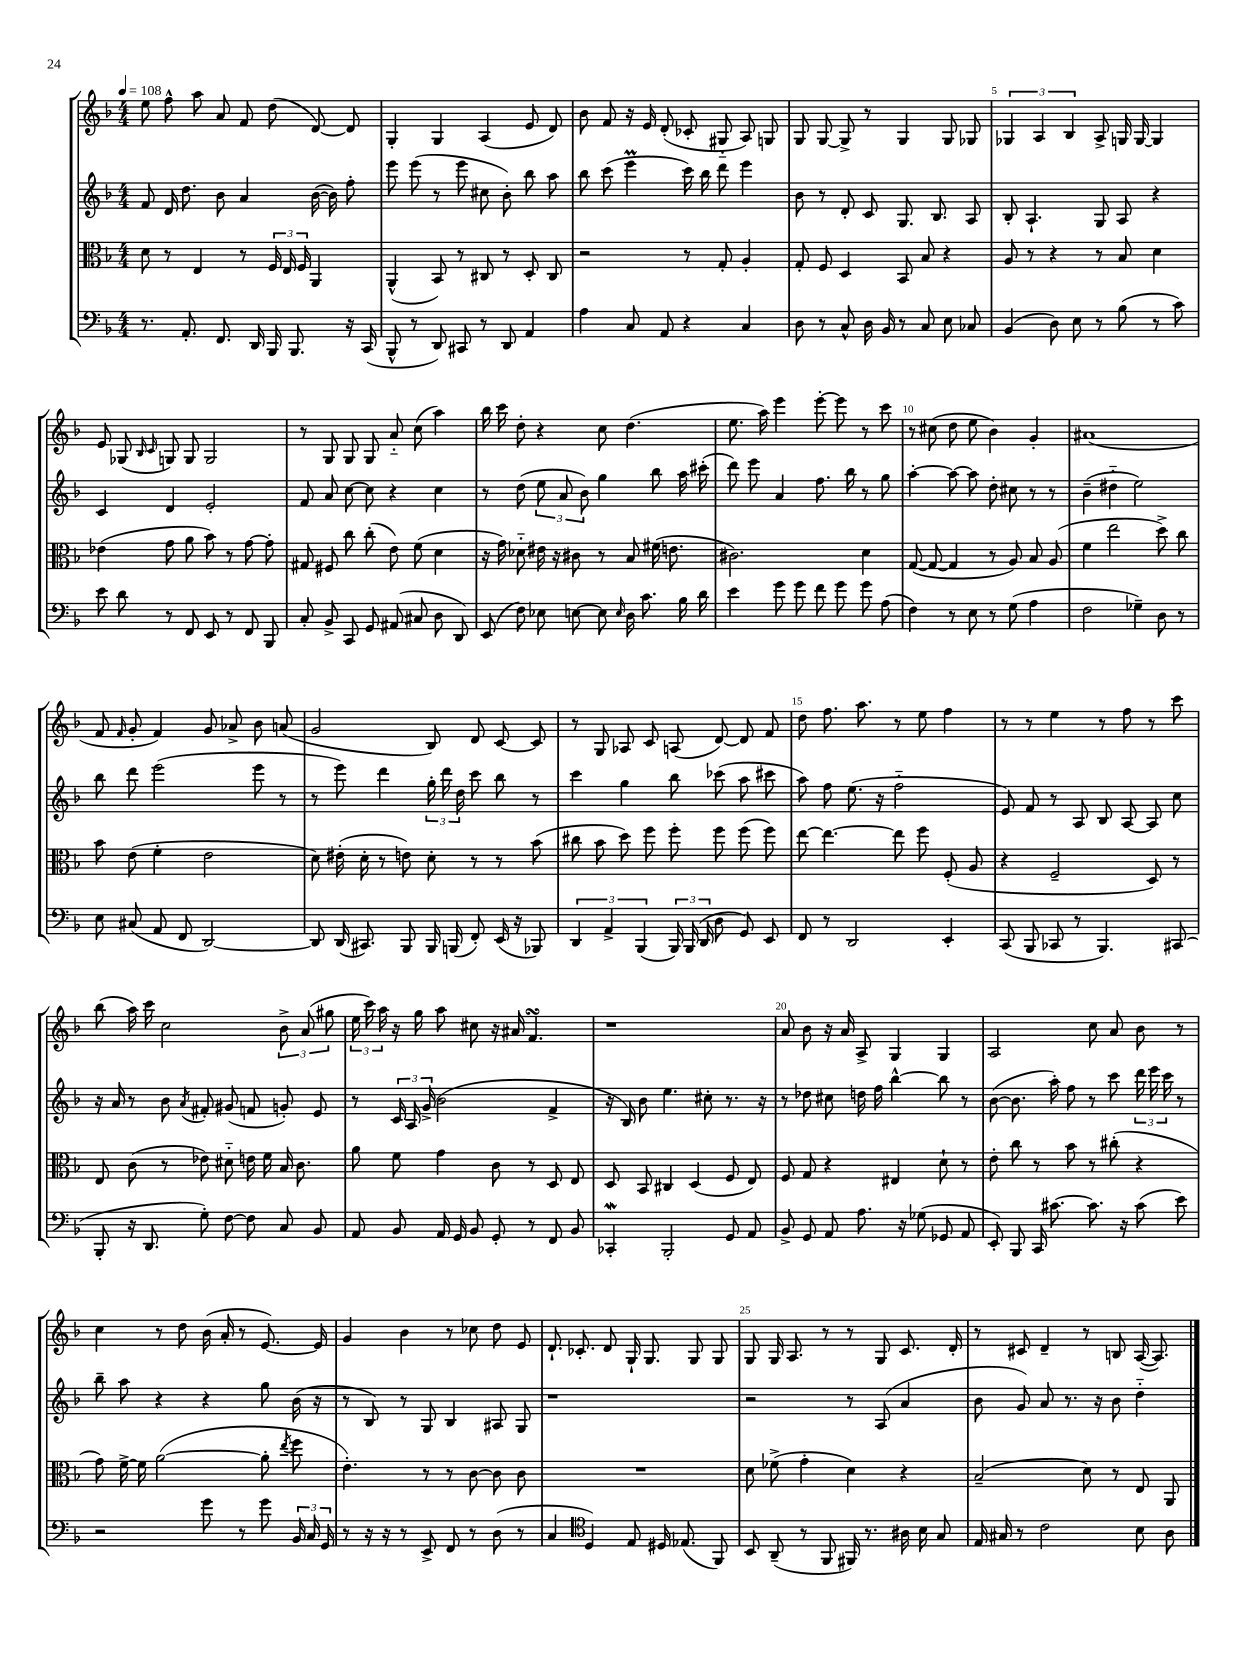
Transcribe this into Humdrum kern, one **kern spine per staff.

**kern	**kern	**kern	**kern
*staff4	*staff3	*staff2	*staff1
*clefF4	*clefC3	*clefG2	*clefG2
*k[b-]	*k[b-]	*k[b-]	*k[b-]
*M4/4	*M4/4	*M4/4	*M4/4
*MM108	*MM108	*MM108	*MM108
8.r	8d	8f	8ee
.	8r	16d	8ff^^
8.AA'	.	8.dd	.
.	4E	.	8aa
8.FF	.	8b-	8a
.	8r	4a	8f
16DD	.	.	.
16BBB-	24F	.	(8dd
.	24E	.	.
8.BBB-	.	.	.
.	24F	.	.
.	4AA	([16b-	[8d)
.	.	16b-])	.
16r	.	8ff'	8d]
(16CC	.	.	.
=	=	=	=
8BBB-^^	(4AA^^	8eee	4G'
8r	.	(8eee	.
8DD)	8BB-)	8r	4G
8CC#	8r	8eee	.
8r	8C#	8cc#	(4A
8DD	8r	8b-')	.
4AA	8D'	8bb-	8e
.	8C#	8aa	8d)
=	=	=	=
4A	2r	8bb-	8b-
.	.	(8ccc	8f
8C	.	4eee	16r
.	.	.	16e
8AA	.	.	(8d'
4r	8r	16ccc)	8c-'
.	.	16bb-	.
.	8G'	8ddd	8G#'~
4C	4A'	4eee	8A)
.	.	.	8G
=	=	=	=
8D	8G'	8b-	8G
8r	8F	8r	[8G
8C^^	4D	8d'	8G^]
16D	.	8c	8r
16BB-	.	.	.
8r	8BB-	8.G	4G
8C	8B-	.	.
.	.	8.B-	.
8E	4r	.	8G
8C-	.	8A	8G-
=	=	=	=
(4BB-	8A	8B-'	6G-
.	8r	4.A`	.
.	.	.	6A
8D)	4r	.	.
.	.	.	6B-
8E	.	.	.
8r	8r	8G	8A^
(8B-	8B-	8A	16G
.	.	.	[16G
8r	4d	4r	4G]
8c)	.	.	.
=	=	=	=
8e	(4e-	4c	8e
8d	.	.	(8G-
.	.	.	16qqB-
.	.	.	16qqc
8r	8g	4d	8G)
8FF	8a	.	8G
8EE	8b-)	2e'	2G
8r	8r	.	.
8FF	[8g	.	.
8BBB-	8g']	.	.
=	=	=	=
8C'	8G#	8f	8r
8BB-^	8F#	8a	8G
8CC	8cc	[8cc	8G
8GG	(8cc'	8cc]	8G
(8AA#	8e)	4r	8a'~
8C#	(8f	.	(8cc
8D	4d	4cc	4aa)
8DD)	.	.	.
=	=	=	=
(8EE	16r	8r	16bb-
.	16g)	.	16ccc
8F)	8d-'~	(8dd	8dd'
8E-	16e#	12ee	4r
.	16r	.	.
.	.	12a	.
[8E	8c#	.	.
.	.	12b-)	.
8E]	8r	4gg	8cc
16qqE	.	.	.
16D	8B-	.	(4.dd
8.c	.	.	.
.	(16f#	8bb-	.
.	8.e	.	.
16B-	.	16aa	.
16d	.	(16ccc#'	.
=	=	=	=
4e	2.c#)	8ddd)	8.ee
.	.	8eee	.
.	.	.	16aa)
8g	.	4a	4eee
8g	.	.	.
8f	.	8.ff	[8eee'
8g	.	.	8eee]
.	.	16bb-	.
8g	4d	8r	8r
(8A	.	8gg	8ccc
=	=	=	=
4F)	([8G	[4aa'	8r
.	8G_	.	(8cc#
8r	4G]	8aa_	8dd
8E	.	8aa]	8ee
8r	8r	8dd'	4b-)
(8G	8A)	8cc#	.
4A	8B-	8r	4g'
.	(8A	8r	.
=	=	=	=
2F	4f	(4b-~	(1a#
.	2ee	4dd#'~	.
4G-~)	.	2ee)	.
8D	8dd^)	.	.
8r	8cc	.	.
=	=	=	=
8E	8b-	8bb-	8f
.	.	.	16qqf
(8C#	(8e	8ddd	8g'
8AA	4f'	(2eee	4f)
8FF	.	.	.
[2DD)	2e	.	8g
.	.	.	8a-^
.	.	8eee	8b-
.	.	8r	(8a
=	=	=	=
8DD]	8d)	8r	2g
(16DD	(16e#'	8eee)	.
8.CC#)	16d'	.	.
.	8r	4ddd	.
8BBB-	8e)	.	.
16BBB-	8d'	24gg'	8B-)
.	.	24ddd	.
(16BBB	.	.	.
.	.	24dd	.
8FF')	8r	8ccc	8d
(16EE	8r	8bb-	[8c
16r	.	.	.
8BBB-)	(8b-	8r	8c]
=	=	=	=
6DD	8cc#	4ccc	8r
.	8b-	.	8G
6AA^	.	.	.
.	8dd)	4gg	8A-
(6BBB-	.	.	.
.	8ff	.	8c
24BBB-)	8ff'	8bb-	(8A
(24BBB-	.	.	.
24DD	.	.	.
8D	8ff	(8ccc-	[8d)
8GG)	(8ff	8aa	8d]
8EE	8ff)	8ccc#	8f
=	=	=	=
8FF	[8ee	8aa)	8dd
8r	4.ee_	8ff	8.ff
2DD	.	(8.ee	.
.	.	.	8.aa
.	.	16r	.
.	8ee]	2ff'~	8r
.	8ff	.	8ee
4EE'	(8F'	.	4ff
.	8A	.	.
=	=	=	=
(8CC	4r	8e)	8r
8BBB-	.	8f	8r
8CC-	2F~	8r	4ee
8r	.	8A	.
4.BBB-)	.	8B-	8r
.	.	[8A	8ff
.	8D)	8A]	8r
(8CC#	8r	8cc	8ccc
=	=	=	=
8BBB-'	8E	16r	(8bb-
.	.	16a	.
16r	(8c	8r	16aa)
8.DD	.	.	16ccc
.	8r	8b-	2cc
.	.	8qa	.
8G')	8e-)	8f#'	.
[8F	8d#'~	(8g#	.
8F]	16e	8f	.
.	16f	.	.
8C	16B-	8g')	12b-^
.	8.c	.	.
.	.	.	(12a
8BB-	.	8e	.
.	.	.	12gg#
=	=	=	=
8AA	8a	8r	24ee
.	.	.	24ccc)
.	.	.	24aa
8BB-	8f	24c	16r
.	.	24A	.
.	.	.	16gg
.	.	(24g^	.
16AA	4g	2b-	8aa
16GG	.	.	.
8BB-	.	.	8cc#
8GG'	8c	.	16r
.	.	.	16a#
8r	8r	.	4.f
8FF	8D	4f^	.
8BB-	8E	.	.
=	=	=	=
4CC-'	8D	16r	1r
.	.	16B-)	.
.	8BB-	8b-	.
2BBB-'	4C#	4.ee	.
.	(4D	.	.
.	.	8cc#'	.
8GG	8F	8.r	.
8AA	8E)	.	.
.	.	16r	.
=	=	=	=
8BB-^	8F	8r	8a
8GG	8G	8dd-	8b-
8AA	4r	8cc#	16r
.	.	.	16a
8.A	.	16dd	8A^
.	.	16ff	.
.	4E#	[4bb-^^	4G
16r	.	.	.
(8G-	.	.	.
8GG-	8d`	8bb-]	4G
8AA	8r	8r	.
=	=	=	=
8EE')	8e'	([8b-	2A
8BBB-	8cc	8.b-]	.
16CC	8r	.	.
[8.c#	.	16aa')	.
.	8b-	8ff	.
8.c#]	8r	8r	8cc
.	(8cc#'	8ccc	8a
16r	.	.	.
(8c#	4r	24ddd	8b-
.	.	24eee	.
.	.	24ccc	.
8e)	.	8r	8r
=	=	=	=
2r	8g)	8bb-~	4cc
.	[16f^	8aa	.
.	16f]	.	.
.	([2a	4r	8r
.	.	.	8dd
8g	.	4r	(16b-
.	.	.	16a'
8r	.	.	8r
8g	8a']	8gg	[8.e)
.	8qee	.	.
24BB-	8ff	(16b-	.
24C	.	.	.
.	.	16r	16e]
24GG	.	.	.
=	=	=	=
8r	4.e')	8r	4g
16r	.	8B-)	.
16r	.	.	.
8r	.	8r	4b-
8EE^	8r	8G	.
8FF	8r	4B-	8r
8r	[8c	.	8cc-
(8D	8c]	8A#	8dd
8r	8c	8G	8e
=	=	=	=
4C	1r	1r	8.d`
.	.	.	8.c-'
*clefC4	*	*	*
4D)	.	.	.
.	.	.	8d
8E	.	.	16G`
.	.	.	8.G
16D#	.	.	.
(8.E-	.	.	.
.	.	.	8G
8FF)	.	.	8G
=	=	=	=
8BB-	8d	2r	8G
(8AA~	(8f-^	.	16G
.	.	.	8.A
8r	4g'	.	.
8FF	.	.	8r
16FF#)	4d)	8r	8r
8.r	.	.	.
.	.	(8A	8G
16A#	4r	4a	8.c
16B-	.	.	.
8G	.	.	.
.	.	.	16d'
=	=	=	=
16E	(2B-~	8b-	8r
16G#	.	.	.
8r	.	8g)	8c#
2c	.	8a	4d~
.	.	8.r	.
.	8d)	.	8r
.	.	16r	.
.	8r	8b-	8B
8B-	8E	4dd'~	([16A
.	.	.	8.A])
8A	8AA	.	.
==	==	==	==
*-	*-	*-	*-
